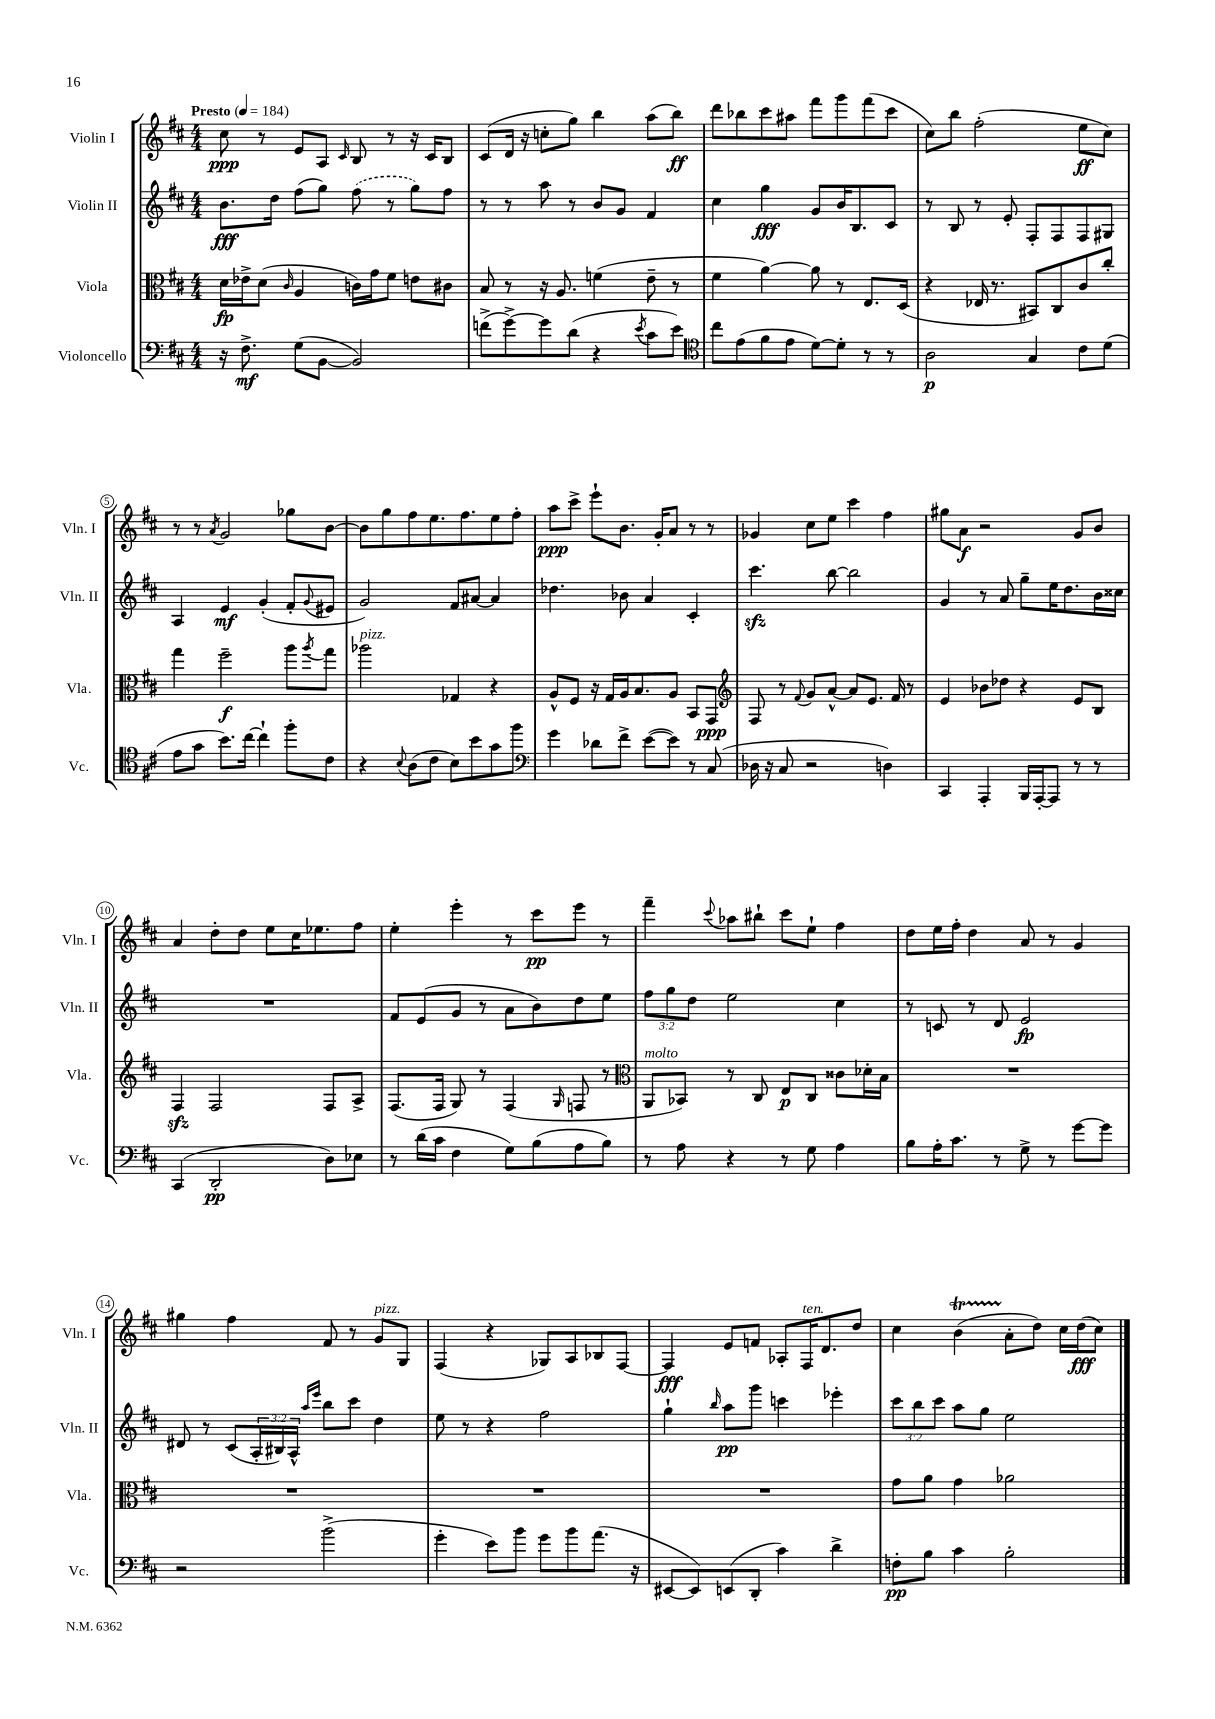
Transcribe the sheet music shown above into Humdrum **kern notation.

**kern	**dynam	**kern	**dynam	**kern	**dynam	**kern	**dynam
*part4	*part4	*part3	*part3	*part2	*part2	*part1	*part1
*staff4	*staff4	*staff3	*staff3	*staff2	*staff2	*staff1	*staff1
*I"Violoncello	*	*I"Viola	*	*I"Violin II	*	*I"Violin I	*
*I'Vc.	*	*I'Vla.	*	*I'Vln. II	*	*I'Vln. I	*
*clefF4	*	*clefC3	*	*clefG2	*	*clefG2	*
*k[f#c#]	*	*k[f#c#]	*	*k[f#c#]	*	*k[f#c#]	*
*M4/4	*	*M4/4	*	*M4/4	*	*M4/4	*
*MM184	*	*MM184	*	*MM184	*	*MM184	*
=1	=1	=1	=1	=1	=1	=1	=1
!	!	!	!	!	!	!LO:TX:a:B:t=Presto	!
16r	.	16d\LL	fp	8.b\L	fff	8cc#\	ppp
8.F#^\	mf	16e-X^\J	.	.	.	.	.
.	.	(8d\J	.	.	.	8r	.
.	.	.	.	16dd\Jk	.	.	.
.	.	16qqc#/	.	.	.	.	.
(8G\L	.	4A/	.	(8ff#\L	.	8e/L	.
[8BB\J	.	.	.	8gg\J)	.	8A/J	.
.	.	.	.	.	.	16qqc#/	.
2BB/])	.	16cn\LL)	.	(8ff#\	.	8B/	.
.	.	16g\J	.	.	.	.	.
.	.	8f#\J	.	8r	.	8r	.
.	.	8en\L	.	8gg\L)	.	16r	.
.	.	.	.	.	.	16c#/KL	.
.	.	8c#X\J	.	8ff#\J	.	8B/J	.
=2	=2	=2	=2	=2	=2	=2	=2
(8fn^\L	.	8B/	.	8r	.	(8c#/L	.
[8g^\)	.	8r	.	8r	.	16d/Jk	.
.	.	.	.	.	.	16r	.
8g\]	.	16r	.	8aa\	.	8ccn'\L	.
.	.	8.A/	.	.	.	.	.
(8d\J	.	.	.	8r	.	8gg\J)	.
4r	.	(4fn\	.	8b/L	.	4bb\	.
.	.	.	.	8g/J	.	.	.
8qe/	.	.	.	.	.	.	.
8c#\L	.	8e~\	.	4f#/	.	(8aa\L	.
8e\J)	.	8r	.	.	.	8bb\J)	ff
=3	=3	=3	=3	=3	=3	=3	=3
*clefC4	*	*	*	*	*	*	*
8cc#\L	.	4f#\	.	4cc#\	.	8ddd\L	.
(8e\	.	.	.	.	.	8bb-X\	.
8f#\	.	[4a\)	.	4gg\	fff	8ccc#\	.
8e\J	.	.	.	.	.	8aa#X\J	.
[8d\L)	.	8a\]	.	8g/L	.	8fff#\L	.
8d'\J]	.	8r	.	16b/K	.	8ggg\	.
.	.	.	.	8.B/	.	.	.
8r	.	8.E/L	.	.	.	(8fff#\	.
8r	.	.	.	8c#/J	.	8ccc#\J	.
.	.	(16D/Jk	.	.	.	.	.
=4	=4	=4	=4	=4	=4	=4	=4
2A\	p	4r	.	8r	.	8cc#\L)	.
.	.	.	.	8B/	.	8bb\J	.
.	.	16E-X/	.	8r	.	(2ff#'\	.
.	.	8.r	.	.	.	.	.
.	.	.	.	8e'/	.	.	.
4G/	.	8BB#X/L)	.	8F#'/L	.	.	.
.	.	8C#/	.	8F#/	.	.	.
8c#\L	.	8c#/	.	8F#/	.	8ee\L	ff
(8d\J	.	8cc#'/J	.	8G#X/J	.	8cc#\J)	.
!!LO:LB:g=z
=5	=5	=5	=5	=5	=5	=5	=5
8e\L	.	4gg\	.	4A/	.	8r	.
8g\J	.	.	.	.	.	8r	.
.	.	.	.	.	.	8qa/	.
8.b\L)	.	2ff#~\	f	4e/	mf	2g/	.
[16cc#\Jk	.	.	.	.	.	.	.
4cc#`\]	.	.	.	(4g'/	.	.	.
8ff#'\L	.	8aa\L	.	8f#'/L	.	8gg-X\L	.
.	.	8qaa/	.	8qqg/	.	.	.
8c#\J	.	8gg\J	.	8e#X/J	.	[8b\J	.
=6	=6	=6	=6	=6	=6	=6	=6
!	!	!LO:TX:a:i:t=pizz.	!	!	!	!	!
4r	.	2aa-X\	.	2g/)	.	8b\L]	.
.	.	.	.	.	.	8gg\	.
8qqB/	.	.	.	.	.	.	.
(8A\L	.	.	.	.	.	8ff#\	.
8c#\J	.	.	.	.	.	8.ee\	.
8B\L)	.	4G-X/	.	8f#/L	.	.	.
.	.	.	.	.	.	8.ff#\	.
8b\	.	.	.	[8a#X/J	.	.	.
8g\	.	4r	.	4a#/]	.	8ee\	.
8ff#\J	.	.	.	.	.	8ff#'\J	.
=7	=7	=7	=7	=7	=7	=7	=7
*clefF4	*	*	*	*	*	*	*
4g\	.	8A^^/L	.	4.dd-X\	.	8aa\L	ppp
.	.	8F#/J	.	.	.	8ccc#^\J	.
8d-X\L	.	16r	.	.	.	8eee`\L	.
.	.	16G/LL	.	.	.	.	.
8f#^\J	.	16A/J	.	8b-X\	.	8.b\J	.
.	.	8.B/	.	.	.	.	.
([8e\L	.	.	.	4a/	.	.	.
.	.	.	.	.	.	16g'/KL	.
8e\J])	.	8A/J	.	.	.	8a/J	.
8r	.	8BB/L	.	4c#'/	.	8r	.
(8C#/	.	8GG/J	ppp	.	.	8r	.
=8	=8	=8	=8	=8	=8	=8	=8
*	*	*clefG2	*	*	*	*	*
16D-X\	.	8F#/	.	4.ccc#zz\	.	4g-X/	.
16r	.	.	.	.	.	.	.
8C#/	.	8r	.	.	.	.	.
.	.	8qqf#/	.	.	.	.	.
2r	.	8g/L	.	.	.	8cc#\L	.
.	.	[8a^^/J	.	[8bb\	.	8ee\J	.
.	.	8a/L]	.	2bb\]	.	4ccc#\	.
.	.	8.e/J	.	.	.	.	.
4Dn\)	.	.	.	.	.	4ff#\	.
.	.	16f#/	.	.	.	.	.
.	.	8r	.	.	.	.	.
=9	=9	=9	=9	=9	=9	=9	=9
4CC#/	.	4e/	.	4g/	.	8gg#X\L	.
.	.	.	.	.	.	8a\J	f
4AAA'/	.	8b-X\L	.	8r	.	2r	.
.	.	8dd-X\J	.	8a/	.	.	.
16BBB/LL	.	4r	.	8gg~\L	.	.	.
[16AAA'/J	.	.	.	.	.	.	.
8AAA/J]	.	.	.	16ee\K	.	.	.
.	.	.	.	8.dd\	.	.	.
8r	.	8e/L	.	.	.	8g/L	.
8r	.	8B/J	.	16b\L	.	8b/J	.
.	.	.	.	16cc##X\JJ	.	.	.
!!LO:LB:g=z
=10	=10	=10	=10	=10	=10	=10	=10
(4CC#/	.	4F#zz/	.	1r	.	4a/	.
2DD'/	pp	2F#/	.	.	.	8dd'\L	.
.	.	.	.	.	.	8dd\J	.
.	.	.	.	.	.	8ee\L	.
.	.	.	.	.	.	16cc#\K	.
.	.	.	.	.	.	8.ee-X\	.
8D\L)	.	8F#/L	.	.	.	.	.
8E-X\J	.	8A^/J	.	.	.	8ff#\J	.
=11	=11	=11	=11	=11	=11	=11	=11
8r	.	(8.F#/L	.	8f#/L	.	4ee'\	.
(16d\LL	.	.	.	(8e/	.	.	.
16c#\JJ	.	16F#/Jk	.	.	.	.	.
4F#\	.	8G/)	.	8g/J	.	4eee'\	.
.	.	8r	.	8r	.	.	.
8G\L)	.	(4F#/	.	8a\L	.	8r	.
(8B\	.	.	.	8b\)	.	8ccc#\L	pp
.	.	16qqG/	.	.	.	.	.
8A\	.	8Fn/	.	8dd\	.	8eee\J	.
8B\J)	.	8r	.	8ee\J	.	8r	.
=12	=12	=12	=12	=12	=12	=12	=12
*	*	*clefC3	*	*	*	*	*
!	!	!LO:TX:a:i:t=molto	!	!	!	!	!
8r	.	8AA/L	.	12ff#\L	.	4fff#~\	.
.	.	.	.	12gg\	.	.	.
8A\	.	8BB-X/J)	.	.	.	.	.
.	.	.	.	12dd\J	.	.	.
.	.	.	.	.	.	8qqccc#/	.
4r	.	8r	.	2ee\	.	8aa-X\L	.
.	.	8C#/	.	.	.	8bb#X`\J	.
8r	.	8E/L	p	.	.	8ccc#\L	.
8G\	.	8C#/J	.	.	.	8ee`\J	.
4A\	.	8c##X\L	.	4cc#\	.	4ff#\	.
.	.	16d-X'\L	.	.	.	.	.
.	.	16B\JJ	.	.	.	.	.
=13	=13	=13	=13	=13	=13	=13	=13
8B\L	.	1r	.	8r	.	8dd\L	.
16A'\K	.	.	.	8cn/	.	16ee\L	.
8.c#\J	.	.	.	.	.	16ff#'\JJ	.
.	.	.	.	8r	.	4dd\	.
8r	.	.	.	8d/	.	.	.
8G^\	.	.	.	2e/	fp	8a/	.
8r	.	.	.	.	.	8r	.
[8g\L	.	.	.	.	.	4g/	.
8g\J]	.	.	.	.	.	.	.
!!LO:LB:g=z
=14	=14	=14	=14	=14	=14	=14	=14
2r	.	1r	.	8d#X/	.	4gg#X\	.
.	.	.	.	8r	.	.	.
.	.	.	.	(8c#/L	.	4ff#\	.
.	.	.	.	24A'/L	.	.	.
.	.	.	.	24B#X/)	.	.	.
.	.	.	.	24A^^/JJ	.	.	.
.	.	.	.	16qqaa/LL	.	.	.
.	.	.	.	16qqeee/JJ	.	.	.
(2b^\	.	.	.	8bb\L	.	8f#/	.
.	.	.	.	8ccc#\J	.	8r	.
!	!	!	!	!	!	!LO:TX:a:i:t=pizz.	!
.	.	.	.	4dd\	.	8g/L	.
.	.	.	.	.	.	8G/J	.
=15	=15	=15	=15	=15	=15	=15	=15
4g'\	.	1r	.	8ee\	.	(4F#/	.
.	.	.	.	8r	.	.	.
8e\L)	.	.	.	4r	.	4r	.
8b\J	.	.	.	.	.	.	.
8g\L	.	.	.	2ff#\	.	8G-X/L)	.
8b\	.	.	.	.	.	8A/	.
(8.a\J	.	.	.	.	.	8B-X/	.
.	.	.	.	.	.	[8F#/J	.
16r	.	.	.	.	.	.	.
=16	=16	=16	=16	=16	=16	=16	=16
[8EE#X/L	.	1r	.	4gg`\	.	4F#/]	fff
8EE#/])	.	.	.	.	.	.	.
.	.	.	.	16qqbb/	.	.	.
(8EEn/	.	.	.	8aa\L	pp	8e/L	.
8DD'/J	.	.	.	8ggg\J	.	8fn/J	.
4c#\)	.	.	.	4cccn\	.	8A-X'/L	.
!	!	!	!	!	!	!LO:TX:a:i:t=ten.	!
.	.	.	.	.	.	16F#/K	.
.	.	.	.	.	.	8.d/	.
4d^\	.	.	.	4eee-X'\	.	.	.
.	.	.	.	.	.	8dd/J	.
=17	=17	=17	=17	=17	=17	=17	=17
8Fn'\L	pp	8g\L	.	12ccc#\L	.	4cc#\	.
.	.	.	.	12bb\	.	.	.
8B\J	.	8a\J	.	.	.	.	.
.	.	.	.	12ccc#\J	.	.	.
4c#\	.	4g\	.	8aa\L	.	(4bT\	.
.	.	.	.	8gg\J	.	.	.
2B'\	.	2a-X\	.	2ee\	.	8a'\L	.
.	.	.	.	.	.	8dd\J)	.
.	.	.	.	.	.	16cc#\LL	.
.	.	.	.	.	.	(16dd\J	fff
.	.	.	.	.	.	8cc#\J)	.
==	==	==	==	==	==	==	==
*-	*-	*-	*-	*-	*-	*-	*-
